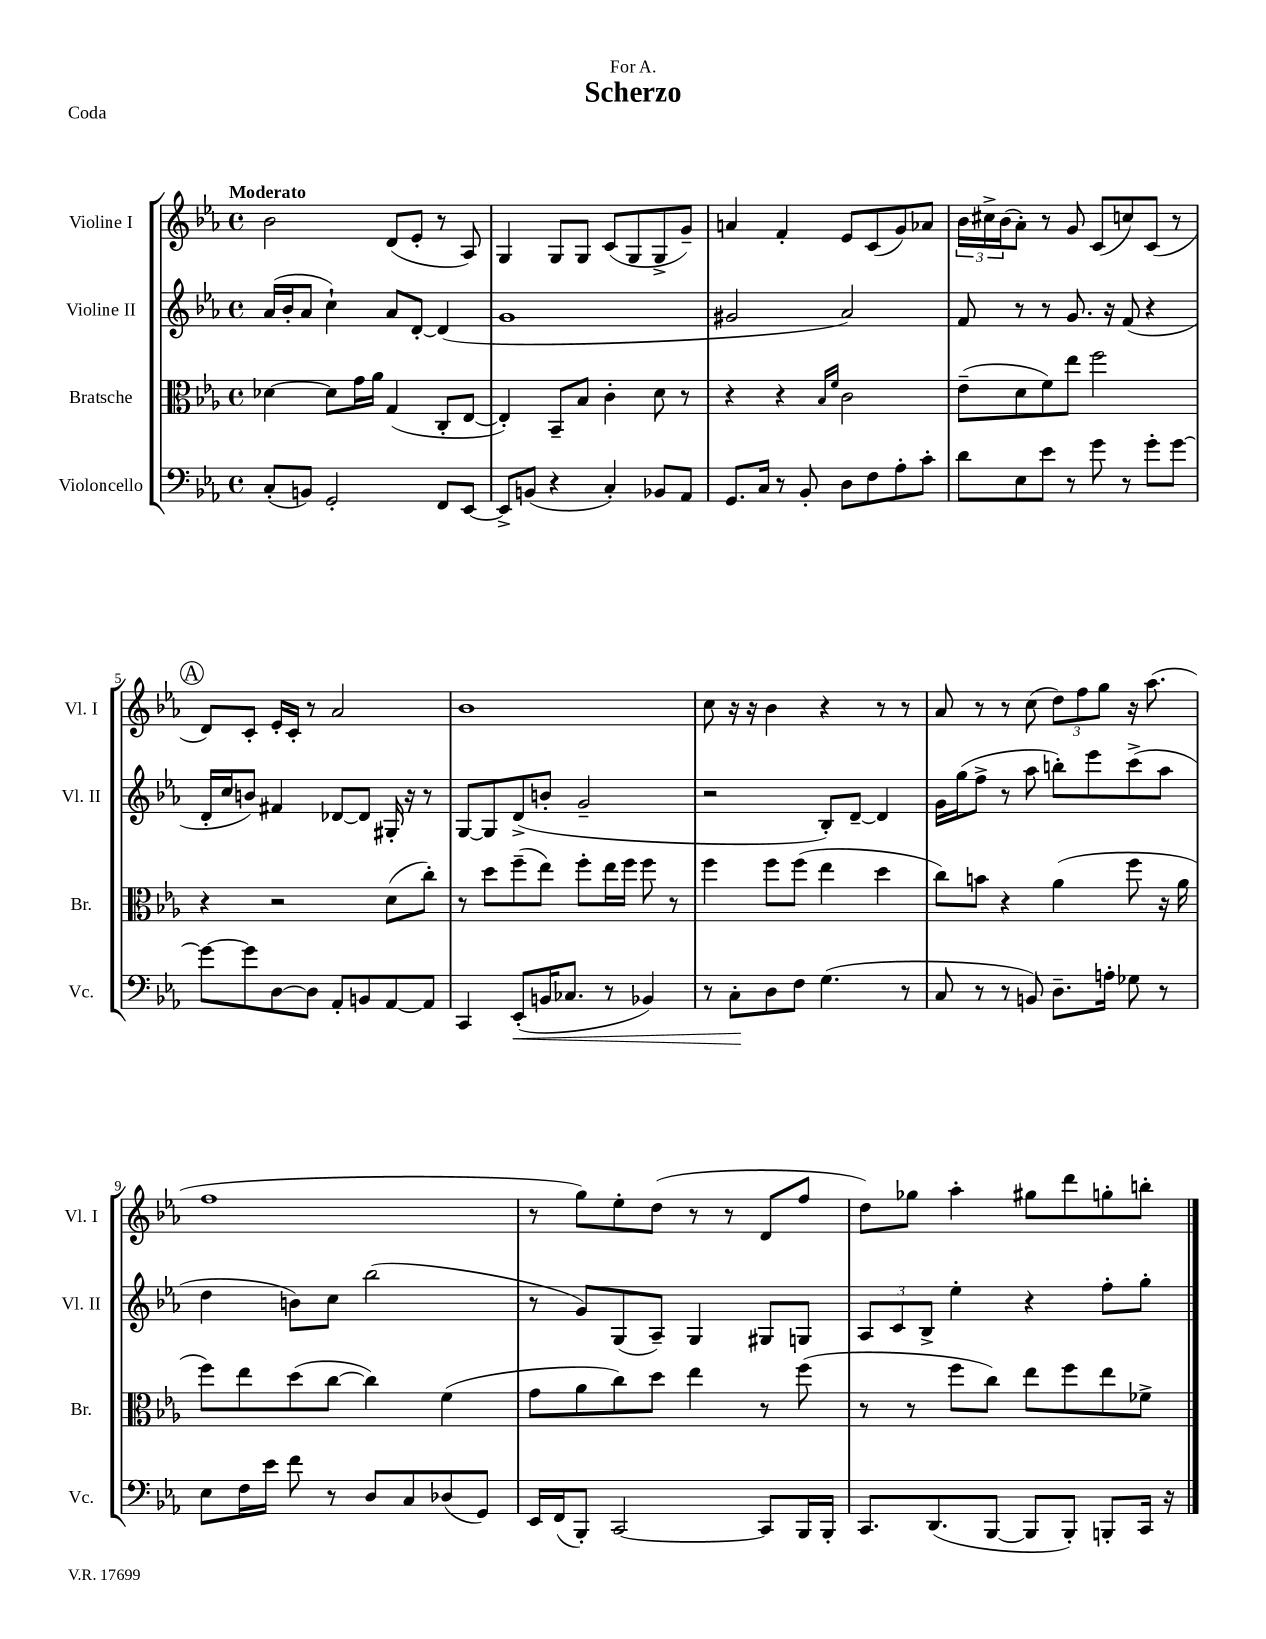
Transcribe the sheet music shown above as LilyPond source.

\header { title = "Scherzo" dedication = "For A." piece = "Coda" }
<<
\new StaffGroup <<
\new Staff = "s0" \with { instrumentName = "Violine I" shortInstrumentName = "Vl. I" } {
    \clef treble \key ees \major \defaultTimeSignature \time 4/4 \tempo "Moderato"
    bes'2 d'8( ees'8-. r8 aes8) |
    g4 g8 g8 c'8( g8 g8-> g'8--) |
    a'4 f'4-. ees'8 c'8( g'8) aes'8 |
    \tuplet 3/2 { bes'16 cis''16-> bes'16( } aes'8-.) r8 g'8 c'8( c''8) c'8( r8 |
    \mark \markup { \circle "A" } d'8) c'8-. ees'16-. c'16-. r8 aes'2 |
    bes'1 |
    c''8 r16 r16 bes'4 r4 r8 r8 |
    aes'8 r8 r8 c''8( \tuplet 3/2 { d''8) f''8 g''8 } r16 aes''8.( |
    f''1 |
    r8 g''8) ees''8-. d''8( r8 r8 d'8 f''8 |
    d''8) ges''8 aes''4-. gis''8 d'''8 g''8-. b''8-. \bar "|." |
}
\new Staff = "s1" \with { instrumentName = "Violine II" shortInstrumentName = "Vl. II" } {
    \clef treble \key ees \major \defaultTimeSignature \time 4/4
    aes'16( bes'16-. aes'8 c''4-!) aes'8 d'8~-. d'4( |
    g'1 |
    gis'2 aes'2) |
    f'8 r8 r8 g'8. r16 f'8( r4 |
    \mark \markup { \circle "A" } d'16-. c''16 b'8) fis'4 des'8~ des'8 gis16-. r16 r8 |
    g8~ g8 d'8->( b'8-. g'2-- |
    r2 bes8-.) d'8~-- d'4 |
    g'16 g''16( f''8-> r8 aes''8 b''8-.) ees'''8 c'''8->( aes''8 |
    d''4 b'8) c''8 bes''2( |
    r8 g'8) g8( aes8--) g4 gis8 g8 |
    \tuplet 3/2 { aes8 c'8 bes8-> } ees''4-. r4 f''8-. g''8-. \bar "|." |
}
\new Staff = "s2" \with { instrumentName = "Bratsche" shortInstrumentName = "Br." } {
    \clef alto \key ees \major \defaultTimeSignature \time 4/4
    des'4~ des'8 g'16 aes'16 g4( c8-. ees8~ |
    ees4-.) bes,8-- bes8 c'4-. d'8 r8 |
    r4 r4 \grace { bes16 f'16 } c'2 |
    ees'8--( d'8 f'8) ees''8 f''2 |
    \mark \markup { \circle "A" } r4 r2 d'8( c''8-.) |
    r8 d''8 f''8--( ees''8) f''8-. ees''16 f''16 f''8 r8 |
    f''4 f''8 f''8( ees''4 d''4 |
    c''8) b'8 r4 aes'4( f''8 r16 aes'16 |
    f''8) ees''8 d''8( c''8~ c''4) f'4( |
    g'8 aes'8 c''8) d''8 ees''4 r8 f''8( |
    r8 r8 f''8 c''8) ees''8 f''8 ees''8 fes'8-> \bar "|." |
}
\new Staff = "s3" \with { instrumentName = "Violoncello" shortInstrumentName = "Vc." } {
    \clef bass \key ees \major \defaultTimeSignature \time 4/4
    c8-.( b,8) g,2-. f,8 ees,8~ |
    ees,8-> b,8( r4 c4-.) bes,8 aes,8 |
    g,8. c16 r8 bes,8-. d8 f8 aes8-. c'8-. |
    d'8 ees8 ees'8 r8 g'8 r8 g'8-. g'8~ |
    \mark \markup { \circle "A" } g'8~ g'8 d8~ d8 aes,8-. b,8 aes,8~ aes,8 |
    c,4 ees,8-.\<( b,16 ces8. r8 bes,4) |
    r8 c8-.\! d8 f8 g4.( r8 |
    c8 r8 r8 b,8) d8.-- a16-. ges8 r8 |
    ees8 f16 ees'16 f'8 r8 d8 c8 des8( g,8) |
    ees,16 f,16( bes,,8-.) c,2~ c,8 bes,,16 bes,,16-. |
    c,8. d,8.( bes,,8~ bes,,8 bes,,8-.) b,,8-. c,16 r16 \bar "|." |
}
>>
>>
